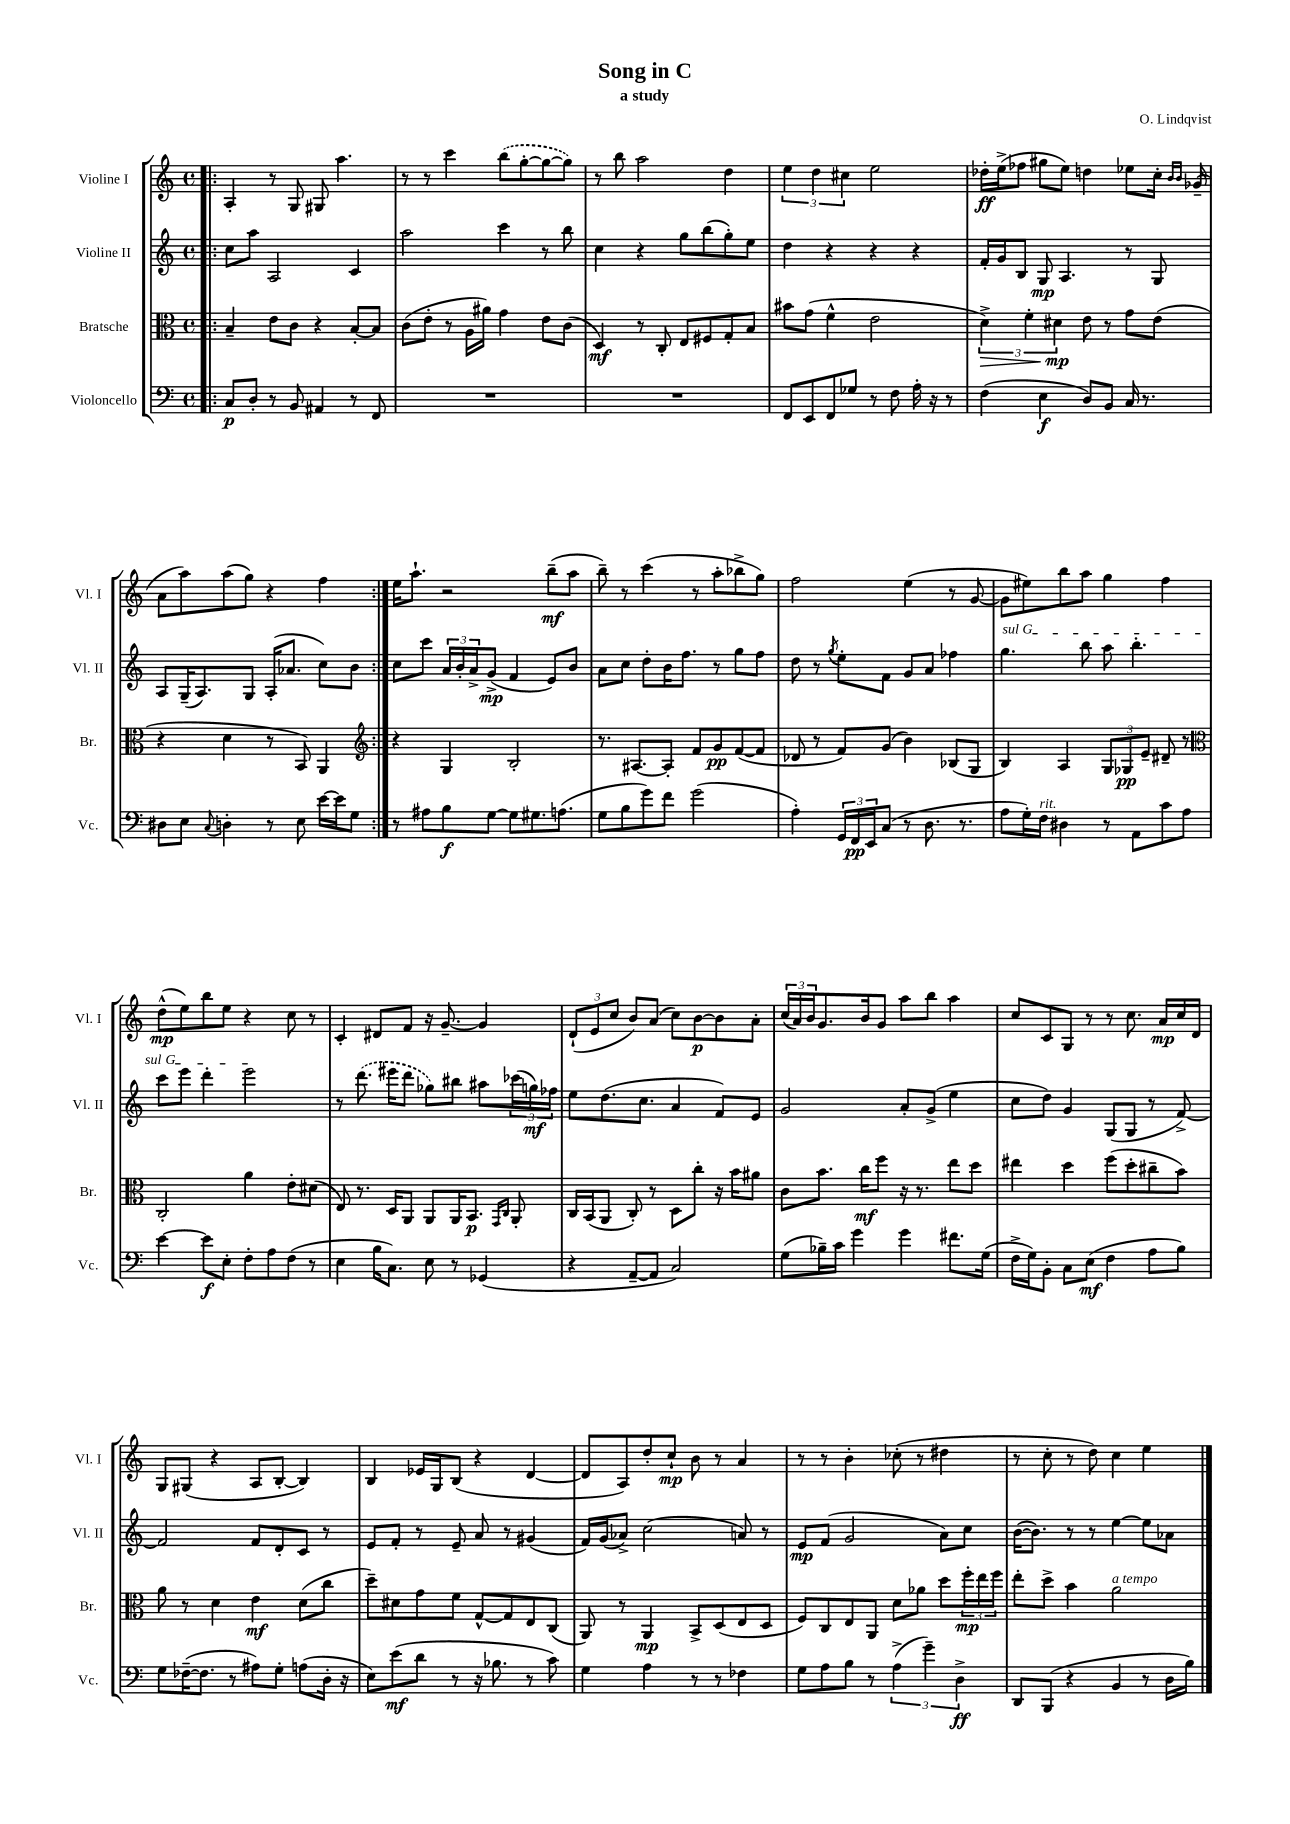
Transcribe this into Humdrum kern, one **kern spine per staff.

**kern	**kern	**kern	**kern
*staff4	*staff3	*staff2	*staff1
*clefF4	*clefC3	*clefG2	*clefG2
*k[]	*k[]	*k[]	*k[]
*M4/4	*M4/4	*M4/4	*M4/4
*met(c)	*met(c)	*met(c)	*met(c)
=!|:	=!|:	=!|:	=!|:
8C/L	4B~/	8cc\L	4A'/
8D'/J	.	8aa\J	.
8r	8e\L	2A/	8r
8BB/	8c\J	.	8G/
4AA#/	4r	.	8G#/
.	.	.	4.aa\
8r	[8B'/L	4c/	.
8FF/	8B/]J	.	.
=	=	=	=
1r	(8c\L	2aa\	8r
.	8e'\J	.	8r
.	8r	.	4ccc\
.	16A\LL	.	.
.	16a#\JJ)	.	.
.	4g\	4ccc\	(8bb\L
.	.	.	[8gg'\
.	8e\L	8r	8gg\_
.	(8c\J	8bb\	8gg\]J)
=	=	=	=
1r	4D/)	4cc\	8r
.	.	.	8bb\
.	8r	4r	2aa\
.	8C'/	.	.
.	8E/L	8gg\L	.
.	8F#/	(8bb\	.
.	8G'/	8gg'\)	4dd\
.	8B/J	8ee\J	.
=	=	=	=
8FF/L	8b#\L	4dd\	6ee\
8EE/	(8g\J	.	.
.	.	.	6dd\
8FF/	4f^^\	4r	.
.	.	.	6cc#\
8G-/J	.	.	.
8r	2e\	4r	2ee\
8F\	.	.	.
16A'\	.	4r	.
16r	.	.	.
8r	.	.	.
=	=	=	=
(4F\	6d^\)	16f'/LL	16dd-'\LL
.	.	16g/J	(16ee^\J
.	.	8B/J	8ff-\J
.	6f'\	.	.
4E\	.	8G/	8gg#\L
.	6d#\	.	.
.	.	4.A/	8ee\J)
8D/L)	8e\	.	4dd\
8BB/J	8r	.	.
16C/	8g\L	8r	8ee-\L
8.r	.	.	.
.	(8e\J	8G/	16cc'\Jk
.	.	.	16qqb/LL
.	.	.	16qqb/JJ
.	.	.	(16g-~/
=	=	=	=
8D#\L	4r	8A/L	8a\L
8E\J	.	(16G~/K	8aa\)
.	.	8.A/)	.
8qqC/	.	.	.
4D'\	4d\	.	(8aa\
.	.	8G/J	8gg\J)
8r	8r	(16A'/LK	4r
.	.	8.a-/J	.
8E\	8BB/)	.	.
[16e\LL	4AA/	8cc\L)	4ff\
16e\]J	.	.	.
8G\J	.	8b\J	.
=:|!	=:|!	=:|!	=:|!
*	*clefG2	*	*
8r	4r	8cc\L	16ee\LK
.	.	.	8.aa`\J
8A#\L	.	8ccc\J	.
8B\	4G/	24a/LL	2r
.	.	24b'/	.
.	.	24a^/J	.
[8G\J	.	(8g^/J	.
8G\]L	2B'/	4f/	.
8.G#\	.	.	.
.	.	8e/L)	(8bb~\L
(8.A\J	.	.	.
.	.	8b/J	8aa\J
=	=	=	=
8G\L	8.r	8a\L	8bb~\)
8B\	.	8cc\J	8r
.	[8.A#/L	.	.
8g\)	.	8dd'\L	(4ccc\
8f\J	8A#'/]J	16b\K	.
.	.	8.ff\J	.
(2g\	8f/L	.	8r
.	8g/	8r	8aa'\L
.	([8f/	8gg\L	8bb-^\
.	8f/]J	8ff\J	8gg\J)
=	=	=	=
4A'\)	8d-/	8dd\	2ff\
.	8r	8r	.
.	.	8qgg/	.
24GG/LL	8f/L)	8ee'\L	.
24FF/	.	.	.
24EE/J	.	.	.
(8C/J	(8g/J	8f\J	.
8r	4b\)	8g/L	(4ee\
8.D\	.	8a/J	.
.	(8B-/L	4ff-\	8r
8.r	.	.	.
.	8G/J	.	[8g/
=	=	=	=
8A\L	4B/)	4.gg\	8g\]L
16G'\L)	.	.	8ee#\)
16F\JJ	.	.	.
4D#\	4A/	.	8bb\
.	.	8bb\	8aa\J
8r	12G/L	8aa\	4gg\
.	12G-/	.	.
8AA\L	.	4.bb'\	.
.	12e~/J	.	.
8c\	8d#~/	.	4ff\
8A\J	8r	.	.
=	=	=	=
*	*clefC3	*	*
[4e\	2C'/	8ccc\L	(8dd^^\L
.	.	8eee\J	8ee\)
8e\]L	.	4ddd'\	8bb\
8E'\J	.	.	8ee\J
8F'\L	4a\	2eee\	4r
8A\	.	.	.
(8F\J	8e'\L	.	8cc\
8r	(8d#\J	.	8r
=	=	=	=
4E\	8E/)	8r	4c'/
.	8.r	(8.ddd\	.
16B\LK	.	.	8d#/L
8.C\J)	16D/LK	16eee#\LK	.
.	8AA/J	8ddd\J	8f/J
8E\	8AA/L	8gg-\L)	16r
.	.	.	[8.g~/
8r	16AA/K	8bb#\J	.
.	8.BB/J	.	.
(4GG-/	.	8aa#\L	4g/]
.	16qqGG/LL	.	.
.	16qqC/JJ	.	.
.	8AA'/	(24ccc-\L	.
.	.	24gg\)	.
.	.	24ff-\JJ	.
=	=	=	=
4r	16C/LL	8ee\L	(12d`/L
.	(16BB/J	.	.
.	.	.	12e/
.	8AA/J	(8.dd\	.
.	.	.	12cc/J
[8AA~/L	8C'/)	.	8b/L)
.	.	8.cc\J	.
8AA/]J	8r	.	(8a/J
2C/)	8D\L	4a/	8cc\L)
.	8cc'\J	.	[8b\
.	16r	8f/L)	8b\]
.	16b\LK	.	.
.	8a#\J	8e/J	8a'\J
=	=	=	=
(8G\L	8c\L	2g/	(24cc/LL
.	.	.	24a/)
.	.	.	24b/J
16B-~\L)	8.b\J	.	8.g/
16c\JJ	.	.	.
4g\	.	.	.
.	16cc\LK	.	16b/k
.	8ff\J	.	8g/J
4g\	16r	8a'/L	8aa\L
.	8.r	.	.
.	.	(8g^/J	8bb\J
8.f#\L	8ee\L	4ee\	4aa\
.	8dd\J	.	.
(16G\Jk	.	.	.
=	=	=	=
16F^\LL	4ee#\	8cc\L	8cc/L
16G\J)	.	.	.
8BB'\J	.	8dd\J)	8c/
8C\L	4dd\	4g/	8G/J
(8E\J	.	.	8r
4F\	(8ff\L	(8G/L	8r
.	8dd'\	8G/J	8.cc\
8A\L	8cc#~\	8r	.
.	.	.	16a/LL
8B\J)	8b\J)	[8f^/)	16cc/
.	.	.	16d/JJ
=	=	=	=
8G\L	8a\	2f/]	8G/L
([16F-~\K	8r	.	(8G#/J
8.F-\]J	.	.	.
.	4d\	.	4r
8r	.	.	.
8A#\L)	4e\	8f/L	8A/L
8G'\J	.	8d'/	[8B'/J
(8A\L	(8d\L	8c/J	4B/])
16D'\Jk	8cc\J	8r	.
16r	.	.	.
=	=	=	=
8E\L)	8dd~\L)	8e/L	4B/
(8e\	8d#\	8f'/J	.
8d\J	8g\	8r	16e-/LL
.	.	.	16G/J
8r	8f\J	8e~/	(8B/J
16r	[8G^^/L	8a/	4r
8.B-\	.	.	.
.	8G/]	8r	.
8r	8E/	(4g#/	[4d/
8c\)	(8C/J	.	.
=	=	=	=
4G\	8AA/)	16f/LL)	8d/]L
.	.	(16g/J	.
.	8r	8a-^/J)	8A/)
4A\	4AA/	(2cc\	8dd'/
.	.	.	8cc`/J
8r	8BB^/L	.	8b\
8r	(8D/	.	8r
4F-\	8E/	8a/)	4a/
.	8D/J	8r	.
=	=	=	=
8G\L	8F/L)	8e/L	8r
8A\	8C/	(8f/J	8r
8B\J	8E/	2g/	4b'\
8r	8AA/J	.	.
(6A^\	8d\L	.	(8cc-'\
.	8a-\J	.	8r
6g~\)	.	.	.
.	8dd\L	8a\L)	4dd#\
6D^\	.	.	.
.	24ff'\L	8cc\J	.
.	24ee\	.	.
.	24ff\JJ	.	.
=	=	=	=
8DD/L	8ee'\L	([16b\LK	8r
.	.	8.b\]J)	.
(8BBB/J	8dd^\J	.	8cc'\
4r	4b\	8r	8r
.	.	8r	8dd\)
4BB/	2a\	[4ee\	4cc\
8r	.	8ee\]L	4ee\
16D\LL	.	8a-\J	.
16B\JJ)	.	.	.
==	==	==	==
*-	*-	*-	*-
